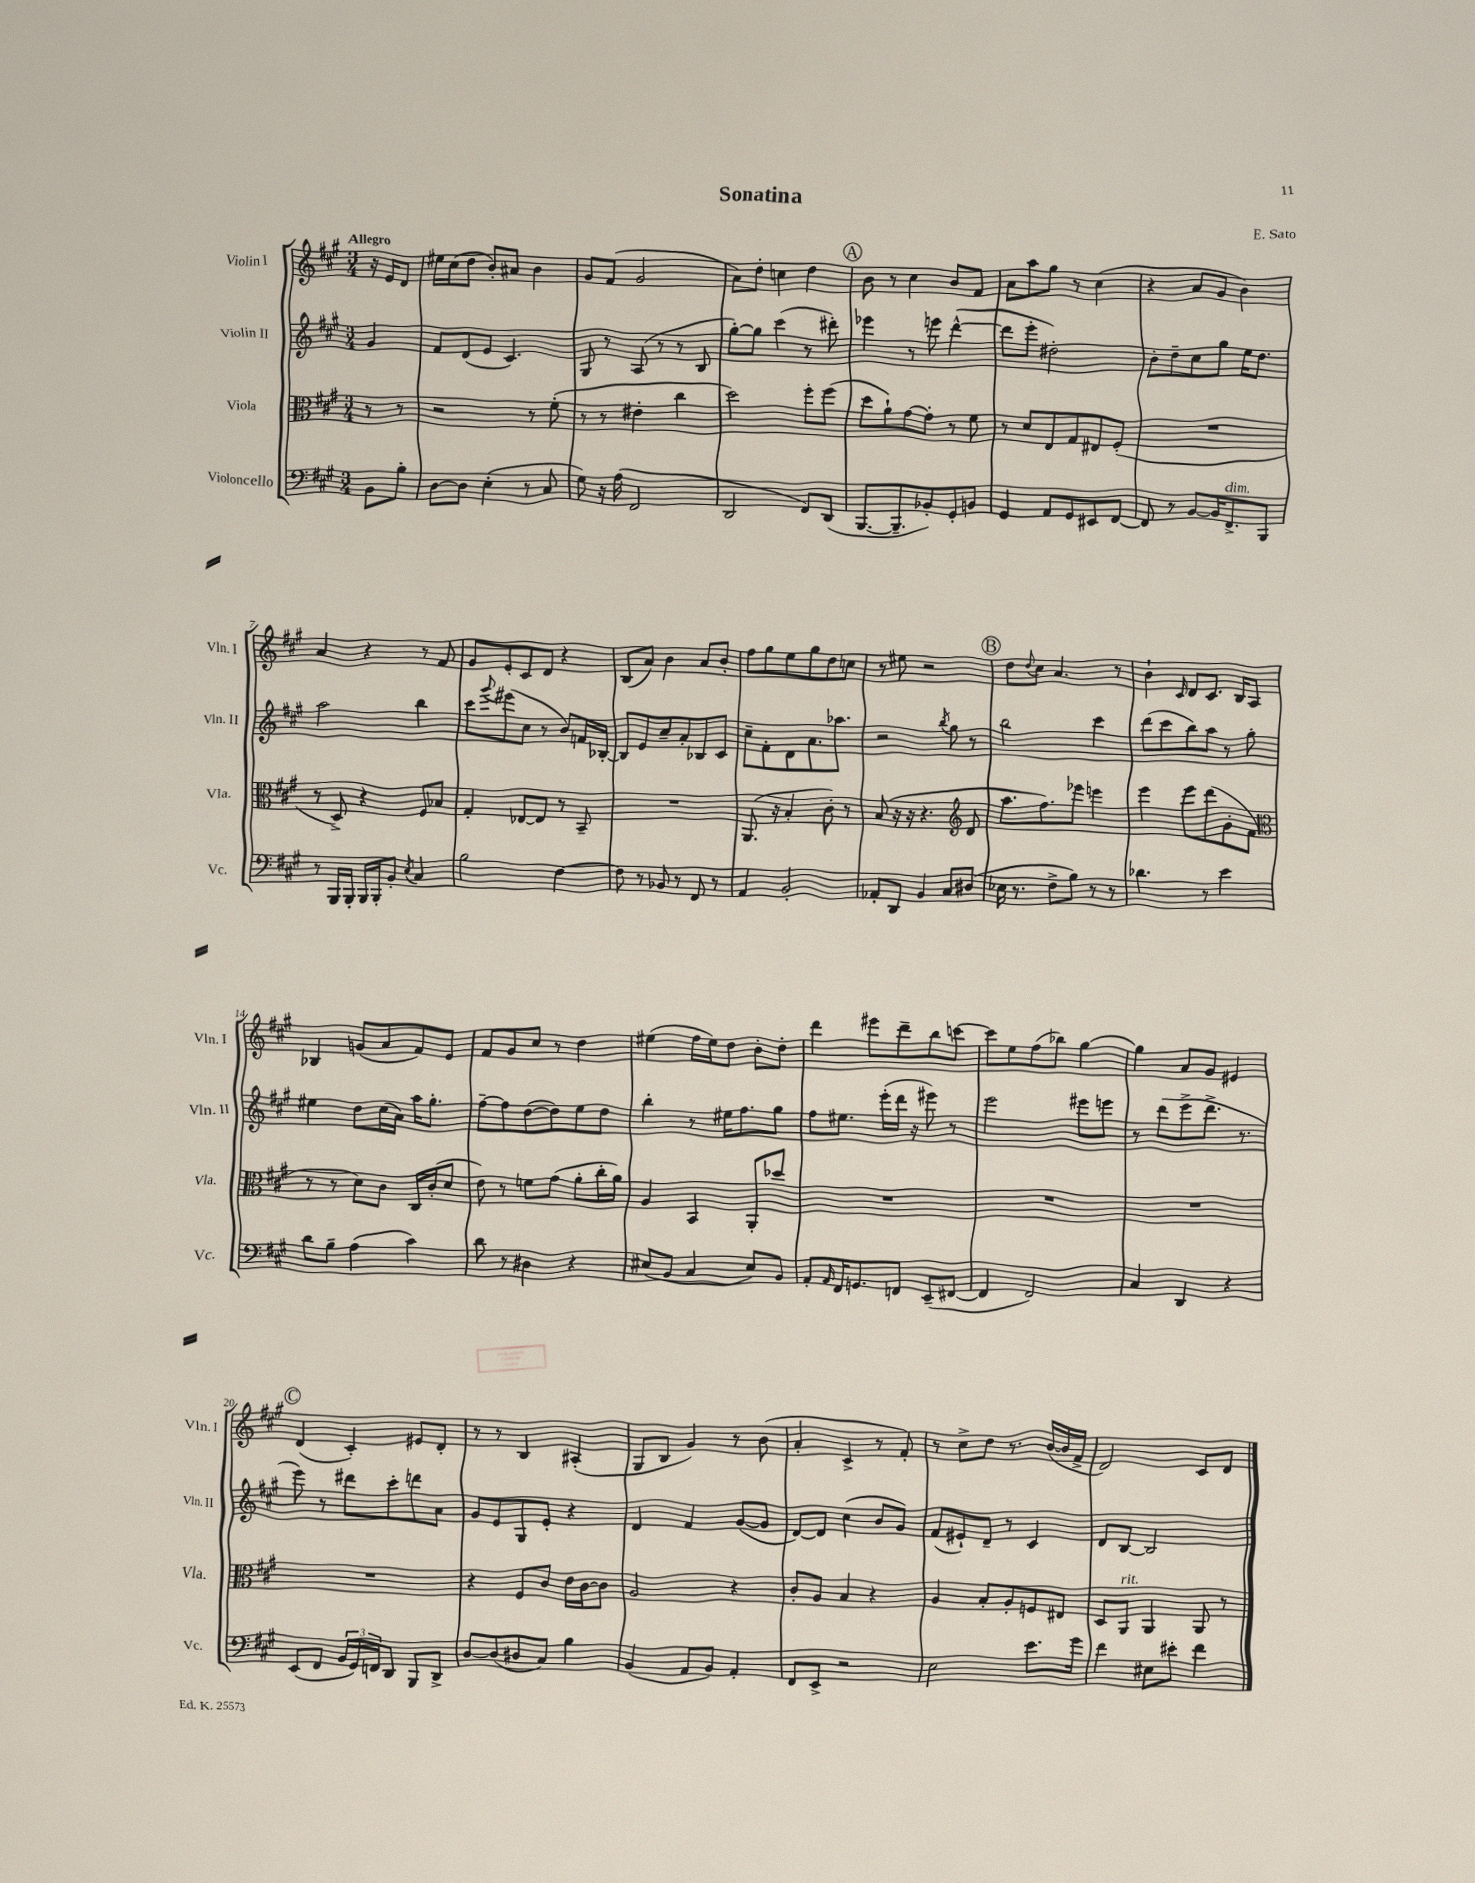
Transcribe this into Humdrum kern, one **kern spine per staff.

**kern	**kern	**kern	**kern
*staff4	*staff3	*staff2	*staff1
*clefF4	*clefC3	*clefG2	*clefG2
*k[f#c#g#]	*k[f#c#g#]	*k[f#c#g#]	*k[f#c#g#]
*M3/4	*M3/4	*M3/4	*M3/4
8BB	8r	4g#	16r
.	.	.	16e
8B'	8r	.	8d
=	=	=	=
[8D	2r	8f#	16ee#
.	.	.	(16cc#
8D]	.	(8d	8dd
(4E'	.	8e	8b')
.	.	4.c#)	8a#
8r	8r	.	4b
8C#	(8f#'	.	.
=	=	=	=
8G#)	8r	8G#	8g#
16r	8r	8r	(8f#
(16A	.	.	.
2FF#	4e#'	(8A	2g#
.	.	8r	.
.	4cc#	8r	.
.	.	8B	.
=	=	=	=
2DD	2dd)	[8gg#')	8a)
.	.	8gg#]	8dd'
.	.	(4ccc#	4cc
8FF#)	8ff#'	8r	4dd
(8DD	(8ff#	8ddd#')	.
=	=	=	=
[8.BBB	8dd	4eee-	8b
.	8a`)	.	8r
8.BBB~]	.	.	.
.	[8g#	8r	4cc#
8BB-')	8g#']	8eee	.
8GG#'	8r	([4ddd^^	8b
8BB	8f#	.	8f#
=	=	=	=
4GG#	8r	8ddd]	8a
.	8d	8eee'	8aa
8AA	8E	2dd#')	8gg#
8GG#	8G#	.	8r
8EE#	8E#	.	(4cc#
[8FF#	(8F#'	.	.
=	=	=	=
8FF#]	2.r	8b'	4r
8r	.	8dd~	.
[8BB	.	8cc#	8a
16BB]	.	8gg#	8g#
8.FF#^	.	.	.
.	.	16ee	4b)
.	.	8.dd	.
8BBB	.	.	.
=	=	=	=
8r	8r	2aa	4a
16BBB	8D^)	.	.
16BBB'	.	.	.
16BBB	4r	.	4r
16BBB'	.	.	.
8BB'	.	.	.
8qE	.	.	.
4C#	8F#	4bb	8r
.	8B-	.	8f#
=	=	=	=
2B	4G#'	8ccc#	8g#
.	.	8qqggg#	.
.	.	(8eee#	8e'
.	[8E-	8cc#	8c#
.	8E-]	8r	8d
[4F#	8r	8b)	4r
.	8BB~	16f	.
.	.	[16B-'	.
=	=	=	=
8F#]	2.r	8B-]	(8B
8r	.	8e	8a)
8BB-	.	8cc#~	4b
8r	.	8a'	.
8FF#	.	8B-	8a
8r	.	8c#	8b'
=	=	=	=
4AA	(8.AA	8cc#~	8ff#
.	.	8f#'	8gg#
.	16r	.	.
2BB'	4B'	8d	8ee
.	.	8.a	8gg#
.	8c#')	.	8dd
.	.	8.aa-	.
.	8r	.	8cc
=	=	=	=
8AA-'	(8B	2r	8r
8DD	16r	.	8ee#
.	16r	.	.
4BB	4.r	.	2r
.	.	8qbb	.
8C#	.	8gg#	.
*	*clefG2	*	*
(8D#	8d	8r	.
=	=	=	=
16E-	8.aa	2bb	8dd
8.r	.	.	.
.	.	.	8qqdd
.	.	.	8cc#
.	8.ff#)	.	.
8F#^	.	.	4.a
8B)	8eee-	.	.
8r	4eee	4ccc#	.
8r	.	.	8r
=	=	=	=
4.d-	4eee	(8ddd	4b`
.	.	8ccc#	.
.	.	.	16qqc#
.	8eee	8bb)	8d
8r	(8ddd	8aa	8.c#
4e	8g#'	8r	.
.	.	.	16B
.	8f#	8gg#'	8A
=	=	=	=
*	*clefC3	*	*
8d	8r	4ee#	4B-
8B~	8r	.	.
(4A	8d)	8dd	(8g
.	8c#	(16cc#	8a
.	.	16a)	.
4c#)	16C#	16aa	8f#)
.	(16c#'	8.gg#'	.
.	8d	.	8e
=	=	=	=
8d	8e)	[8ff#~	8f#
8r	8r	8ff#]	8g#
4D#	8f	([8dd	8cc#
.	(8g#	8dd])	8r
4r	8a'	8ee	4dd
.	16cc#'	8dd	.
.	16a)	.	.
=	=	=	=
(8E#	4A	4bb'	(4ee#
8BB	.	.	.
4C#	4BB	8r	16ff#
.	.	.	16ee#)
.	.	16ee#	8dd
.	.	8.ff#	.
8E#)	8AA'	.	8b'
8BB	8dd-	8gg#	8dd'
=	=	=	=
8AA'	2.r	8ff#	4ddd
16qqAA	.	.	.
16FF#	.	8.ee#	.
8.GG	.	.	.
.	.	.	8eee#
.	.	(16eee'	.
8FF	.	16ddd	8ddd~
.	.	16r	.
(8EE~	.	8eee#)	8bb
[8FF#	.	8r	[8ccc
=	=	=	=
4FF#]	2.r	2eee	8ccc]
.	.	.	8ee
2FF#)	.	.	(8ff#
.	.	.	8bb-)
.	.	8eee#	[4gg#
.	.	8eee	.
=	=	=	=
4C#	2.r	8r	4gg#]
.	.	(8ddd	.
4DD	.	8eee^	8a
.	.	8.ddd^	8g#
4r	.	.	4e#
.	.	8.r	.
=	=	=	=
(8EE	2.r	8eee)	(4d
8FF#	.	8r	.
24BB	.	8ddd#	4c#')
24GG#)	.	.	.
24FF	.	.	.
8DD	.	8ccc#'	.
8BBB	.	8ddd	8e#
8DD^	.	8a	8d'
=	=	=	=
[8D	4r	8g#	8r
(8D]	.	8e	8r
8D#	8F#	8G#	4B
8C#)	8c#	8e'	.
4B	16e	4r	(4A#'
.	[16c#	.	.
.	8c#]	.	.
=	=	=	=
(4BB	2A	4d	8G#
.	.	.	8B
8AA	.	4f#	4g#)
8BB)	.	.	.
4AA'	4r	([8g#	8r
.	.	8g#]	(8b
=	=	=	=
8FF#	8c#'	[8d)	4a'
8EE^	8A	8d]	.
2r	4B	(4cc#	4c#^
.	4r	8b	8r
.	.	8g#)	8f#')
=	=	=	=
2E	4A	(8f#	8r
.	.	8e#`)	8cc#^
.	8B'	8d~	8dd
.	8A'	8r	8.r
8.e	8F	4c#	.
.	.	.	([16b
.	8E#	.	16b]
16g#	.	.	16f#^
=	=	=	=
4f#	8D	8d	2d)
.	8AA	[8B	.
8E#	4AA	2B]	.
8e#'	.	.	.
4f#	8AA	.	8c#
.	8r	.	8d
==	==	==	==
*-	*-	*-	*-
